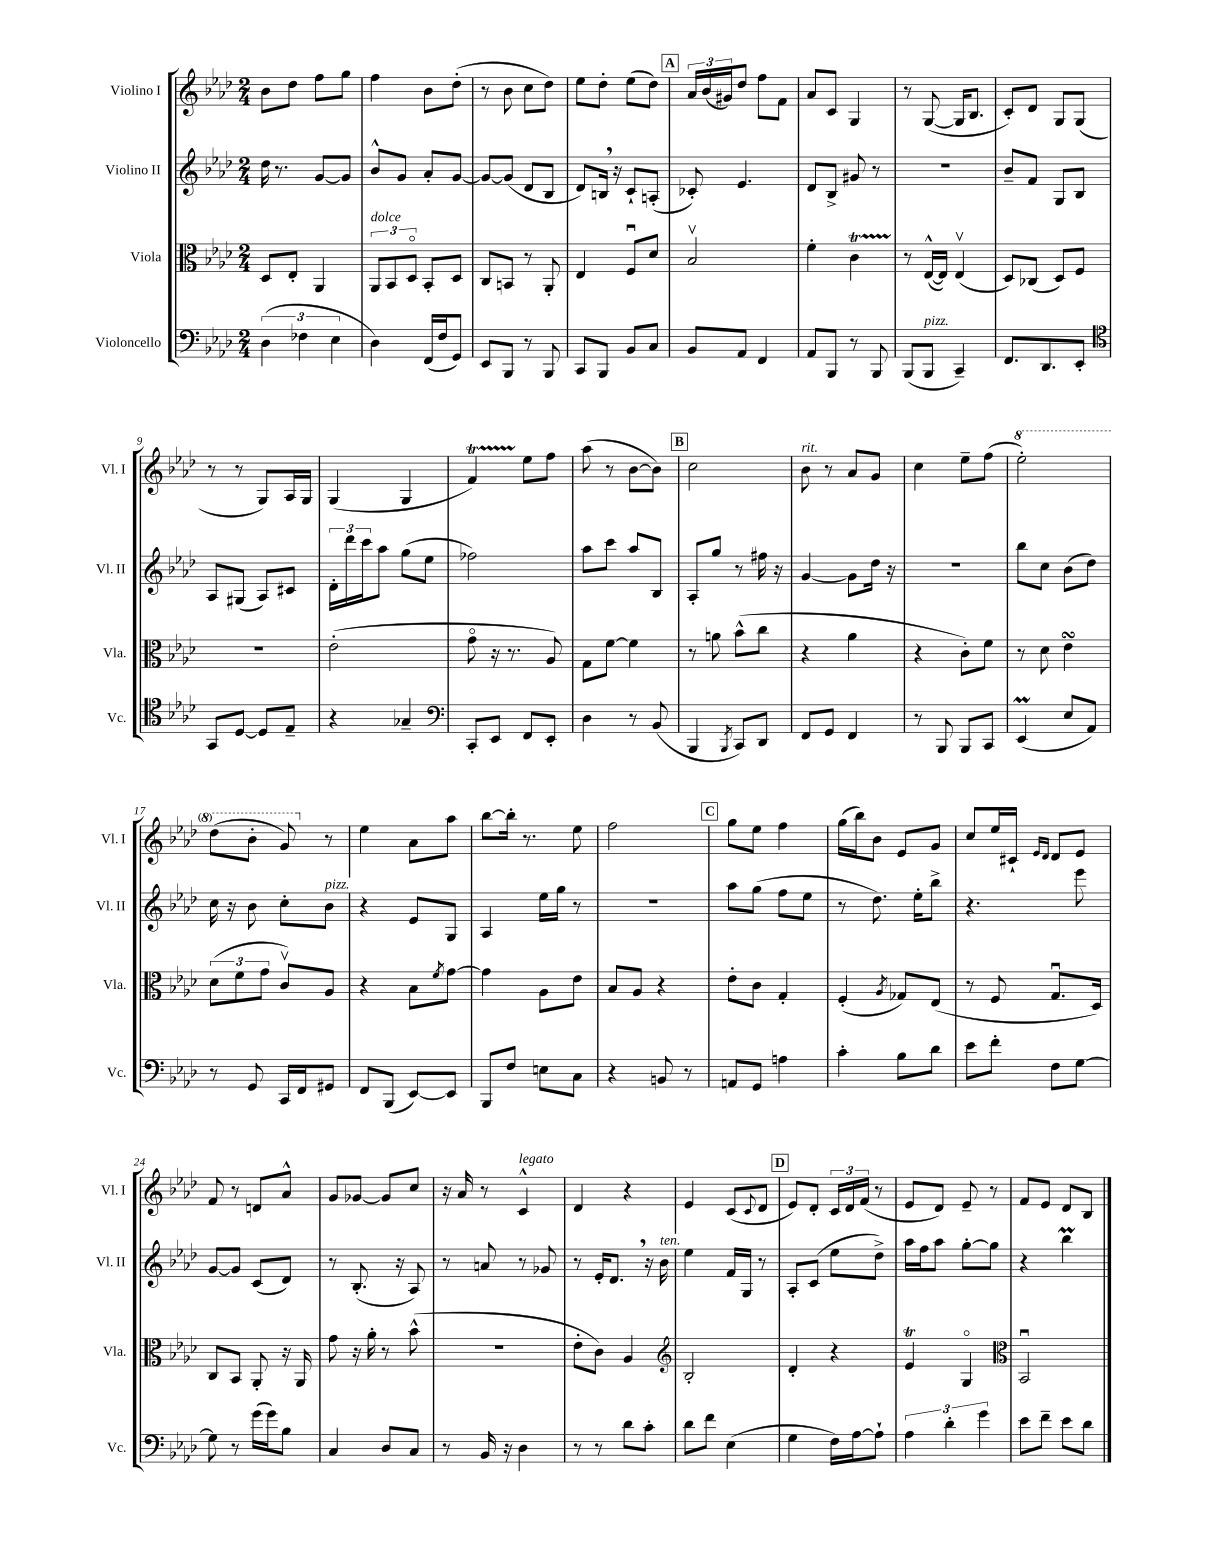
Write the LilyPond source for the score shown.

<<
\new StaffGroup <<
\new Staff = "s0" \with { instrumentName = "Violino I" shortInstrumentName = "Vl. I" } {
    \clef treble \key aes \major \numericTimeSignature \time 2/4
    bes'8 des''8 f''8 g''8 |
    f''4 bes'8 des''8-.( |
    r8 bes'8 c''8 des''8) |
    ees''8 des''8-. ees''8( des''8) |
    \mark \markup { \box "A" } \tuplet 3/2 { aes'16 bes'16( gis'16) } des''8 f''8 f'8 |
    aes'8 c'8 g4 |
    r8 g8~( g16 bes8. |
    c'8-.) des'8 g8 g8( |
    r8 r8 g8) aes16 g16 |
    g4( g4 |
    f'4\startTrillSpan) ees''8\stopTrillSpan f''8 |
    aes''8( r8 bes'8~ bes'8) |
    \mark \markup { \box "B" } c''2 |
    bes'8^\markup { \italic "rit." } r8 aes'8 g'8 |
    c''4 ees''8-- f''8( |
    \ottava #1 ees'''2-.) |
    des'''8( bes''8-. g''8) \ottava #0 r8 |
    ees''4 aes'8 aes''8 |
    bes''8~ bes''16-. r8. ees''8 |
    f''2 |
    \mark \markup { \box "C" } g''8 ees''8 f''4 |
    g''16( bes''16) bes'8 ees'8 g'8 |
    c''8 ees''16 cis'16-! \grace { ees'16 des'16 } des'8 ees'8 |
    f'8 r8 d'8 aes'8-^ |
    g'8 ges'8~ ges'8 c''8 |
    r16 aes'16 r8 c'4-^^\markup { \italic "legato" } |
    des'4 r4 |
    ees'4 c'8( \appoggiatura { c'8 } des'8 |
    \mark \markup { \box "D" } ees'8) des'8-. \tuplet 3/2 { c'16 des'16 f'16( } r8 |
    ees'8 des'8) ees'8-- r8 |
    f'8 ees'8 des'8 bes8 \bar "|." |
}
\new Staff = "s1" \with { instrumentName = "Violino II" shortInstrumentName = "Vl. II" } {
    \clef treble \key aes \major \numericTimeSignature \time 2/4
    des''16 r8. g'8~ g'8 |
    bes'8-^ g'8 aes'8-. g'8~ |
    g'8~ g'8( des'8 bes8 |
    des'8) b16 \breathe r16 c'8-! a8-.( |
    \mark \markup { \box "A" } ces'8-.) ees'4. |
    des'8 bes8-> gis'8 r8 |
    R2 |
    bes'8-- f'8 g8 bes8 |
    aes8 gis8( aes8) cis'8 |
    \tuplet 3/2 { des'16-. des'''16 c'''16 } aes''8 g''8( ees''8 |
    fes''2) |
    aes''8 c'''8 aes''8 bes8 |
    \mark \markup { \box "B" } aes8-. g''8 r8 fis''16 r16 |
    g'4~ g'8 des''16 r16 |
    R2 |
    bes''8 c''8 bes'8( des''8) |
    c''16 r16 bes'8 c''8-. bes'8^\markup { \italic "pizz." } |
    r4 ees'8 g8 |
    aes4 ees''16 g''16 r8 |
    r2 |
    \mark \markup { \box "C" } aes''8 g''8( f''8 ees''8 |
    r8 des''8.) ees''16-. bes''8-> |
    r4. ees'''8 |
    g'8~ g'8 c'8( des'8) |
    r8 bes8.-.( r16 aes8) |
    r8 a'8 r8 ges'8 |
    r8 ees'16-. des'8. \breathe r16 bes'16^\markup { \italic "ten." } |
    ees''4 f'16 g16 r8 |
    \mark \markup { \box "D" } aes8-. c'8( ees''8 des''8->) |
    aes''16 f''16 aes''8 g''8~-. g''8 |
    r4 bes''4\prall \bar "|." |
}
\new Staff = "s2" \with { instrumentName = "Viola" shortInstrumentName = "Vla." } {
    \clef alto \key aes \major \numericTimeSignature \time 2/4
    des8 ees8-. aes,4 |
    \tuplet 3/2 { aes,8^\markup { \italic "dolce" } bes,8 des8\flageolet } bes,8-. des8 |
    c8 b,8 r8 aes,8-. |
    ees4 f8\downbow des'8 |
    \mark \markup { \box "A" } bes2\upbow |
    f'4-. c'4\startTrillSpan |
    r8\stopTrillSpan ees16~-^( ees16) ees4\upbow( |
    des8) ces8( des8) f8 |
    R2 |
    ees'2-.( |
    g'8\flageolet r16 r8. aes8) |
    g8 f'8~ f'4 |
    \mark \markup { \box "B" } r8 a'8 bes'8-^( c''8 |
    r4 aes'4 |
    r4 c'8-.) f'8 |
    r8 des'8 ees'4\turn |
    \tuplet 3/2 { des'8( f'8 g'8 } c'8\upbow) aes8 |
    r4 bes8 \acciaccatura { f'8 } g'8~ |
    g'4 aes8 ees'8 |
    bes8 aes8 r4 |
    \mark \markup { \box "C" } ees'8-. c'8 g4-. |
    f4-.( \acciaccatura { aes8 } ges8) ees8( |
    r8 f8 g8.\downbow des16) |
    c8 bes,8 aes,8-. r16 aes,16 |
    g'8 r16 aes'16-. r8 bes'8-^( |
    r2 |
    ees'8-. c'8) aes4 |
    \clef treble bes2-. |
    \mark \markup { \box "D" } des'4-. r4 |
    ees'4\trill g4\flageolet |
    \clef alto bes,2\downbow \bar "|." |
}
\new Staff = "s3" \with { instrumentName = "Violoncello" shortInstrumentName = "Vc." } {
    \clef bass \key aes \major \numericTimeSignature \time 2/4
    \tuplet 3/2 { des4( fes4 ees4 } |
    des4) f,16( f16 g,8) |
    ees,8 bes,,8 r8 bes,,8 |
    c,8 bes,,8 bes,8 c8 |
    \mark \markup { \box "A" } bes,8 aes,8 f,4 |
    aes,8 bes,,8 r8 bes,,8 |
    bes,,8( bes,,8^\markup { \italic "pizz." } c,4--) |
    f,8. des,8. ees,8-. |
    \clef tenor g,8 des8~ des8 ees8-- |
    r4 ges4-- |
    \clef bass c,8-. ees,8 f,8 ees,8-. |
    des4 r8 bes,8( |
    \mark \markup { \box "B" } bes,,4 \acciaccatura { bes,,8 } c,8) des,8 |
    f,8 g,8 f,4 |
    r8 bes,,8 bes,,8 c,8 |
    ees,4\prall( ees8 aes,8) |
    r8 g,8 c,16 f,16 gis,8 |
    f,8 bes,,8( ees,8~) ees,8 |
    bes,,8 f8 e8 c8 |
    r4 b,8 r8 |
    \mark \markup { \box "C" } a,8 g,8 a4 |
    c'4-. bes8 des'8 |
    ees'8 f'8-. f8 g8~ |
    g8 r8 g'16( g'16) bes8 |
    c4 des8 c8 |
    r8 bes,16 r16 des4 |
    r8 r8 des'8 c'8-. |
    des'8 f'8 ees4( |
    \mark \markup { \box "D" } g4 f16) aes16~ aes8-! |
    \tuplet 3/2 { aes4 des'4-. g'4 } |
    ees'8 f'8-- ees'8 des'8 \bar "|." |
}
>>
>>
